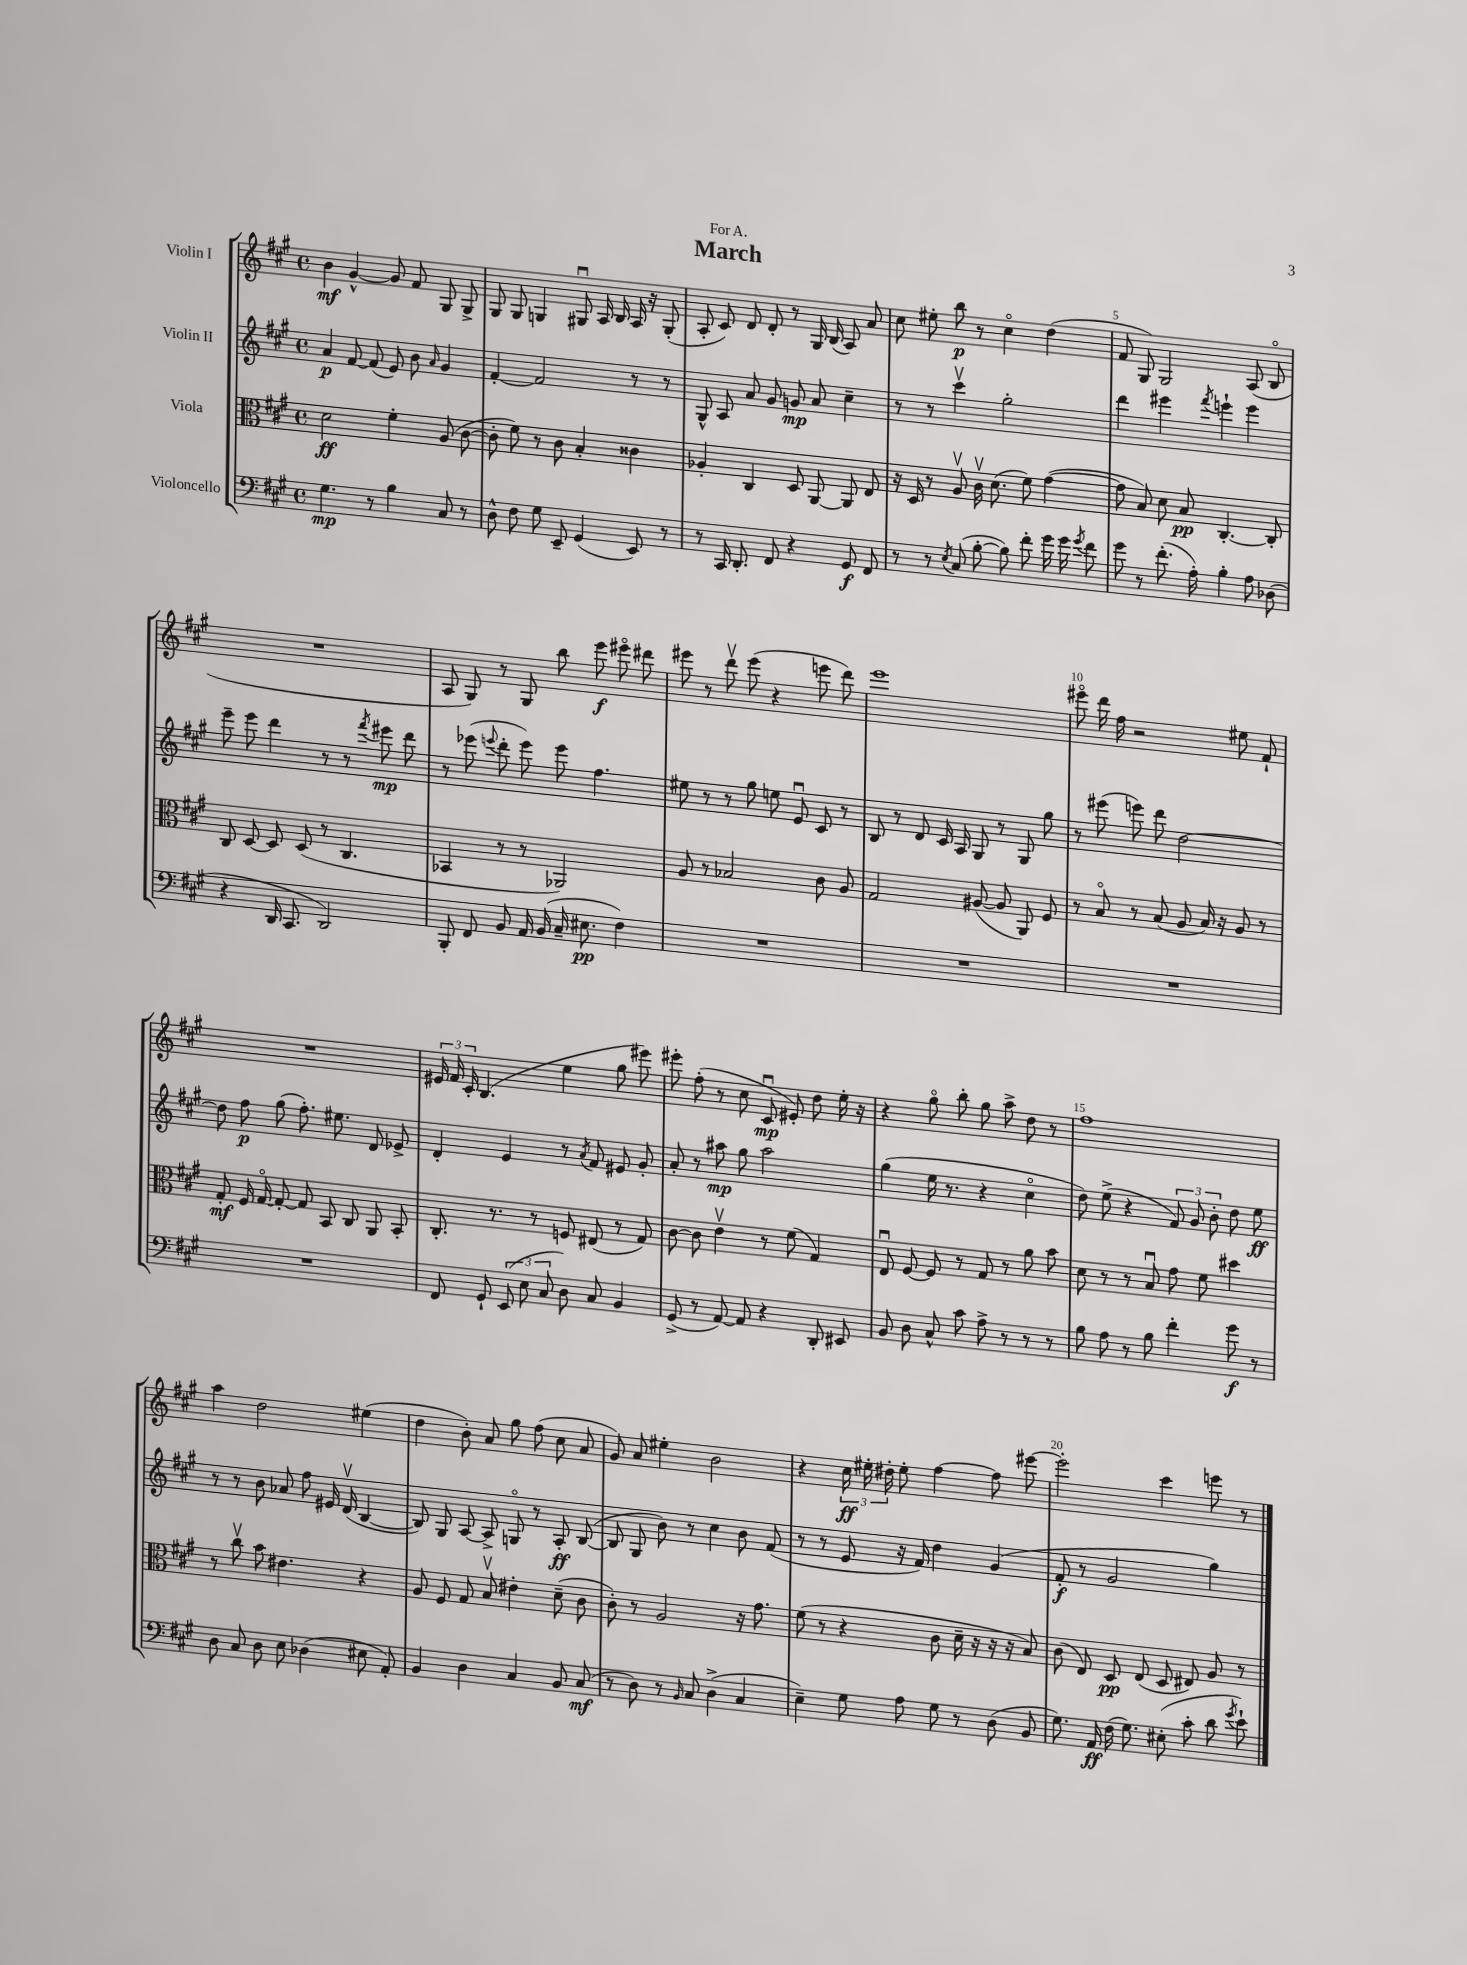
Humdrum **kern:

**kern	**dynam	**kern	**dynam	**kern	**dynam	**kern	**dynam
*part4	*part4	*part3	*part3	*part2	*part2	*part1	*part1
*staff4	*staff4	*staff3	*staff3	*staff2	*staff2	*staff1	*staff1
*I"Violoncello	*	*I"Viola	*	*I"Violin II	*	*I"Violin I	*
*clefF4	*	*clefC3	*	*clefG2	*	*clefG2	*
*k[f#c#g#]	*	*k[f#c#g#]	*	*k[f#c#g#]	*	*k[f#c#g#]	*
*M4/4	*	*M4/4	*	*M4/4	*	*M4/4	*
*met(c)	*	*met(c)	*	*met(c)	*	*met(c)	*
=1	=1	=1	=1	=1	=1	=1	=1
4.G#\	mp	2d\	ff	4a/	p	4b\	mf
.	.	.	.	[8f#/	.	[4g#^^/	.
8r	.	.	.	(8f#/]	.	.	.
4B\	.	4f#'\	.	8e/)	.	8g#/]	.
.	.	.	.	8b\	.	8f#/	.
.	.	.	.	16qqa/	.	.	.
8C#/	.	(8A/	.	4g#/	.	8G#/	.
8r	.	[8c#\	.	.	.	8G#^/	.
=2	=2	=2	=2	=2	=2	=2	=2
8D^^\	.	8c#'\]	.	[4f#'/	.	8G#/	.
8F#\	.	8f#\)	.	.	.	8G#/	.
8G#\	.	8r	.	2f#/]	.	4Gn/	.
8EE~/	.	8c#\	.	.	.	.	.
(4GG#/	.	4B'/	.	.	.	8G#Xu/	.
.	.	.	.	.	.	16A/	.
.	.	.	.	.	.	16B/	.
8EE/)	.	4c##X\	.	8r	.	16A/	.
.	.	.	.	.	.	16r	.
8r	.	.	.	8r	.	(8G#'/	.
=3	=3	=3	=3	=3	=3	=3	=3
8r	.	4A-X'/	.	8G#^^/	.	8A'/	.
16CC#/	.	.	.	8A/	.	8c#/)	.
8.DD'/	.	.	.	.	.	.	.
.	.	4C#/	.	8a/	.	8d/	.
8FF#/	.	.	.	8g#/	.	8d'/	.
4r	.	8D/	.	8gn/	mp	8r	.
.	.	[8AA/	.	8a/	.	16G#/	.
.	.	.	.	.	.	(16B/	.
8GG#/	f	8AA/]	.	4cc#~\	.	8A/)	.
8FF#/	.	8E/	.	.	.	8a/	.
=4	=4	=4	=4	=4	=4	=4	=4
8r	.	16r	.	8r	.	8cc#\	.
.	.	16D/	.	.	.	.	.
8r	.	8r	.	8r	.	8ee#X'\	.
8qE/	.	.	.	.	.	.	.
(8C#/	.	8Av/	.	4ccc#v\	.	8bb\	p
[8B'\	.	16c#v\	.	.	.	8r	.
.	.	(8.d\	.	.	.	.	.
8B\])	.	.	.	2gg#'\	.	4cc#\	.
8f#'\	.	8f#\)	.	.	.	.	.
16g#\	.	([4g#\	.	.	.	(4dd\	.
16g#\	.	.	.	.	.	.	.
8qg#/	.	.	.	.	.	.	.
8f#\	.	.	.	.	.	.	.
=5	=5	=5	=5	=5	=5	=5	=5
8g#\	.	8g#\]	.	4ddd\	.	8f#/	.
8r	.	8B/)	.	.	.	8G#/)	.
(8.f#'\	.	8d\	.	4eee#X\	.	2G#/	.
.	.	8B/	pp	.	.	.	.
16A'\)	.	.	.	.	.	.	.
.	.	.	.	8qfff#/	.	.	.
4B'\	.	[4.C#'/	.	4eeen`\	.	.	.
8A\	.	.	.	4eee\	.	(8A/	.
(8D-X\	.	8C#'/]	.	.	.	8B/	.
!!LO:LB:g=z
=6	=6	=6	=6	=6	=6	=6	=6
4r	.	8C#/	.	8eee~\	.	1r	.
.	.	[8D/	.	8eee\	.	.	.
16DD/	.	8D/]	.	4ddd\	.	.	.
8.CC#/	.	.	.	.	.	.	.
.	.	(8D/	.	.	.	.	.
2DD/)	.	8r	.	8r	.	.	.
.	.	4.C#/	.	8r	.	.	.
.	.	.	.	8qfff#/	.	.	.
.	.	.	.	8eee#X\	mp	.	.
.	.	.	.	8ddd\	.	.	.
=7	=7	=7	=7	=7	=7	=7	=7
8BBB'/	.	4BB-X/	.	8r	.	8A/	.
8FF#/	.	.	.	(8eee-X\	.	8G#/)	.
.	.	.	.	8qqeeen/	.	.	.
8BB/	.	8r	.	8ddd'\	.	8r	.
16AA/	.	8r	.	8eee\)	.	8G#/	.
(16BB/	.	.	.	.	.	.	.
16C#~/	.	2AA-X/)	.	8eee\	.	8bb\	.
8.E#X\	pp	.	.	.	.	.	.
.	.	.	.	4.ff#\	.	8eee\	f
4F#\)	.	.	.	.	.	8eee#X\	.
.	.	.	.	.	.	8ddd#X\	.
=8	=8	=8	=8	=8	=8	=8	=8
1r	.	8A/	.	8ee#X\	.	8eee#X\	.
.	.	8r	.	8r	.	8r	.
.	.	2B-X/	.	8r	.	8dddv\	.
.	.	.	.	8gg#\	.	(8eee#\	.
.	.	.	.	8een\	.	4r	.
.	.	.	.	8eu/	.	.	.
.	.	8c#\	.	8c#/	.	8eeen\	.
.	.	8A/	.	8r	.	8ddd\)	.
=9	=9	=9	=9	=9	=9	=9	=9
1r	.	2G#/	.	8B/	.	1eee	.
.	.	.	.	8r	.	.	.
.	.	.	.	8d/	.	.	.
.	.	.	.	16c#/	.	.	.
.	.	.	.	16A/	.	.	.
.	.	([8A#X/	.	8G#/	.	.	.
.	.	8A#/]	.	8r	.	.	.
.	.	8AA/)	.	8G#/	.	.	.
.	.	8F#/	.	8gg#\	.	.	.
=10	=10	=10	=10	=10	=10	=10	=10
1r	.	8r	.	8r	.	8eee#X\	.
.	.	8B/	.	(8eee#X\	.	16ddd\	.
.	.	.	.	.	.	16ff#\	.
.	.	8r	.	8eeen\)	.	2r	.
.	.	(8B/	.	8ddd\	.	.	.
.	.	8A/	.	[2dd\	.	.	.
.	.	16B/)	.	.	.	.	.
.	.	16r	.	.	.	.	.
.	.	8A/	.	.	.	8ee#X\	.
.	.	8r	.	.	.	8f#`/	.
!!LO:LB:g=z
=11	=11	=11	=11	=11	=11	=11	=11
1r	.	8G#'/	mf	8dd\]	.	1r	.
.	.	16F#/	.	8ff#\	p	.	.
.	.	[16G#/	.	.	.	.	.
.	.	8G#'/_	.	(8gg#\	.	.	.
.	.	8G#/]	.	8.ff#'\)	.	.	.
.	.	8BB/	.	.	.	.	.
.	.	.	.	8.ee#X\	.	.	.
.	.	8C#/	.	.	.	.	.
.	.	8AA/	.	8d/	.	.	.
.	.	8BB'/	.	8e-X^/	.	.	.
=12	=12	=12	=12	=12	=12	=12	=12
8FF#/	.	8.C#'/	.	4d'/	.	24e#X/	.
.	.	.	.	.	.	24f#/	.
.	.	.	.	.	.	24c#'/	.
8GG#`/	.	.	.	.	.	(4.B/	.
.	.	8.r	.	.	.	.	.
(12EE/	.	.	.	4e/	.	.	.
12E\	.	.	.	.	.	.	.
.	.	8r	.	.	.	.	.
12C#/	.	.	.	.	.	.	.
8D\)	.	8Fn/	.	8r	.	4ee\	.
.	.	.	.	8qa/	.	.	.
8C#/	.	(8E#X/	.	8f#/	.	.	.
4BB/	.	8r	.	8e#X/	.	8gg#\	.
.	.	8G#/)	.	8g#'/	.	8eee#X\)	.
=13	=13	=13	=13	=13	=13	=13	=13
(8GG#^/	.	[8c#\	.	8a'/	.	8eee#X'\	.
8r	.	8c#\]	.	8r	.	(8ff#'\	.
[8AA/)	.	4ev\	.	8aa#X\	mp	8r	.
8AA/]	.	.	.	8gg#\	.	8cc#\	.
4r	.	8r	.	2aa#\	.	8c#u/	mp
.	.	(8f#\	.	.	.	8e#X'/)	.
8DD'/	.	4G#/)	.	.	.	8dd\	.
8EE#X/	.	.	.	.	.	16ee'\	.
.	.	.	.	.	.	16r	.
=14	=14	=14	=14	=14	=14	=14	=14
8BB/	.	8Eu/	.	(4gg#\	.	4r	.
8D\	.	[8F#/	.	.	.	.	.
8C#^^/	.	8F#/]	.	16ee\	.	8gg#\	.
.	.	.	.	8.r	.	.	.
8c#\	.	8r	.	.	.	8bb'\	.
8A^\	.	8G#/	.	4r	.	8gg#\	.
8r	.	8r	.	.	.	8aa^\	.
8r	.	8a\	.	4cc#\	.	8dd\	.
8r	.	8b\	.	.	.	8r	.
=15	=15	=15	=15	=15	=15	=15	=15
8B\	.	8d\	.	8dd\)	.	1ff#	.
8A\	.	8r	.	(8ee^\	.	.	.
8r	.	8r	.	4r	.	.	.
8B\	.	8Bu/	.	.	.	.	.
4f#'\	.	8g#\	.	12f#/)	.	.	.
.	.	.	.	12g#/	.	.	.
.	.	8f#\	.	.	.	.	.
.	.	.	.	12b'\	.	.	.
8g#\	f	4dd#X\	.	8dd\	.	.	.
8r	.	.	.	8ee\	ff	.	.
!!LO:LB:g=z
=16	=16	=16	=16	=16	=16	=16	=16
8D\	.	8r	.	8r	.	4aa\	.
8C#/	.	8cc#v\	.	8r	.	.	.
8D\	.	8b\	.	8b\	.	2dd\	.
8E\	.	4.e#X\	.	8a-X/	.	.	.
(4D-X\	.	.	.	8ff#\	.	.	.
.	.	.	.	16e#X/	.	.	.
.	.	.	.	(16dv/	.	.	.
8E#X\	.	4r	.	[4B/	.	(4ee#X\	.
8AA'/)	.	.	.	.	.	.	.
=17	=17	=17	=17	=17	=17	=17	=17
4BB/	.	8A/	.	8B/])	.	4dd\	.
.	.	8F#/	.	8G#/	.	.	.
4D\	.	8G#/	.	[8A/	.	8b'\)	.
.	.	8Bv/	.	8A^/]	.	8a/	.
4C#/	.	4e#X'\	.	8Gn/	.	8gg#\	.
.	.	.	.	8r	.	(8ff#\	.
8BB/	.	(8d~\	.	8A'/	ff	8cc#\	.
(8C#/	mf	8c#\	.	([8B/	.	8a/	.
=18	=18	=18	=18	=18	=18	=18	=18
8r	.	8c#'\)	.	8B/]	.	8g#/)	.
8D\)	.	8r	.	8G#/	.	8a/	.
8r	.	2A/	.	8b\)	.	4ee#X'\	.
16qqBB/	.	.	.	.	.	.	.
8C#/	.	.	.	8r	.	.	.
(4D^\	.	.	.	4cc#\	.	2b\	.
4C#/	.	16r	.	8b\	.	.	.
.	.	8.g#\	.	.	.	.	.
.	.	.	.	(8f#/	.	.	.
=19	=19	=19	=19	=19	=19	=19	=19
4E~\)	.	(8f#\	.	8r	.	4r	.
.	.	8r	.	8r	.	.	.
8G#\	.	4r	.	8e/	.	24cc#\	ff
.	.	.	.	.	.	24ee#X'\	.
.	.	.	.	.	.	24dd#X'\	.
8A\	.	.	.	16r	.	8ee#'\	.
.	.	.	.	16f#/)	.	.	.
8G#\	.	8c#\	.	4dd\	.	[4ff#\	.
8r	.	16d~\	.	.	.	.	.
.	.	16r	.	.	.	.	.
(8D\	.	16r	.	(4g#/	.	8ff#\]	.
.	.	16r	.	.	.	.	.
8BB/	.	8B/)	.	.	.	[8eee#X\	.
=20	=20	=20	=20	=20	=20	=20	=20
8.G#\)	.	(8c#\	.	8f#'/	f	2eee#'\]	.
.	.	8E/)	.	8r	.	.	.
16AA/	ff	.	.	.	.	.	.
(16F#\	.	8D/	pp	2g#/	.	.	.
8.G#\)	.	.	.	.	.	.	.
.	.	(8E/	.	.	.	.	.
(8E#X'\	.	8D/	.	.	.	4ccc#\	.
8c#'\	.	8E#X/)	.	.	.	.	.
8d\	.	8A/	.	4gg#\)	.	8eeen\	.
8qg#/	.	.	.	.	.	.	.
8e`\)	.	8r	.	.	.	8r	.
==	==	==	==	==	==	==	==
*-	*-	*-	*-	*-	*-	*-	*-
